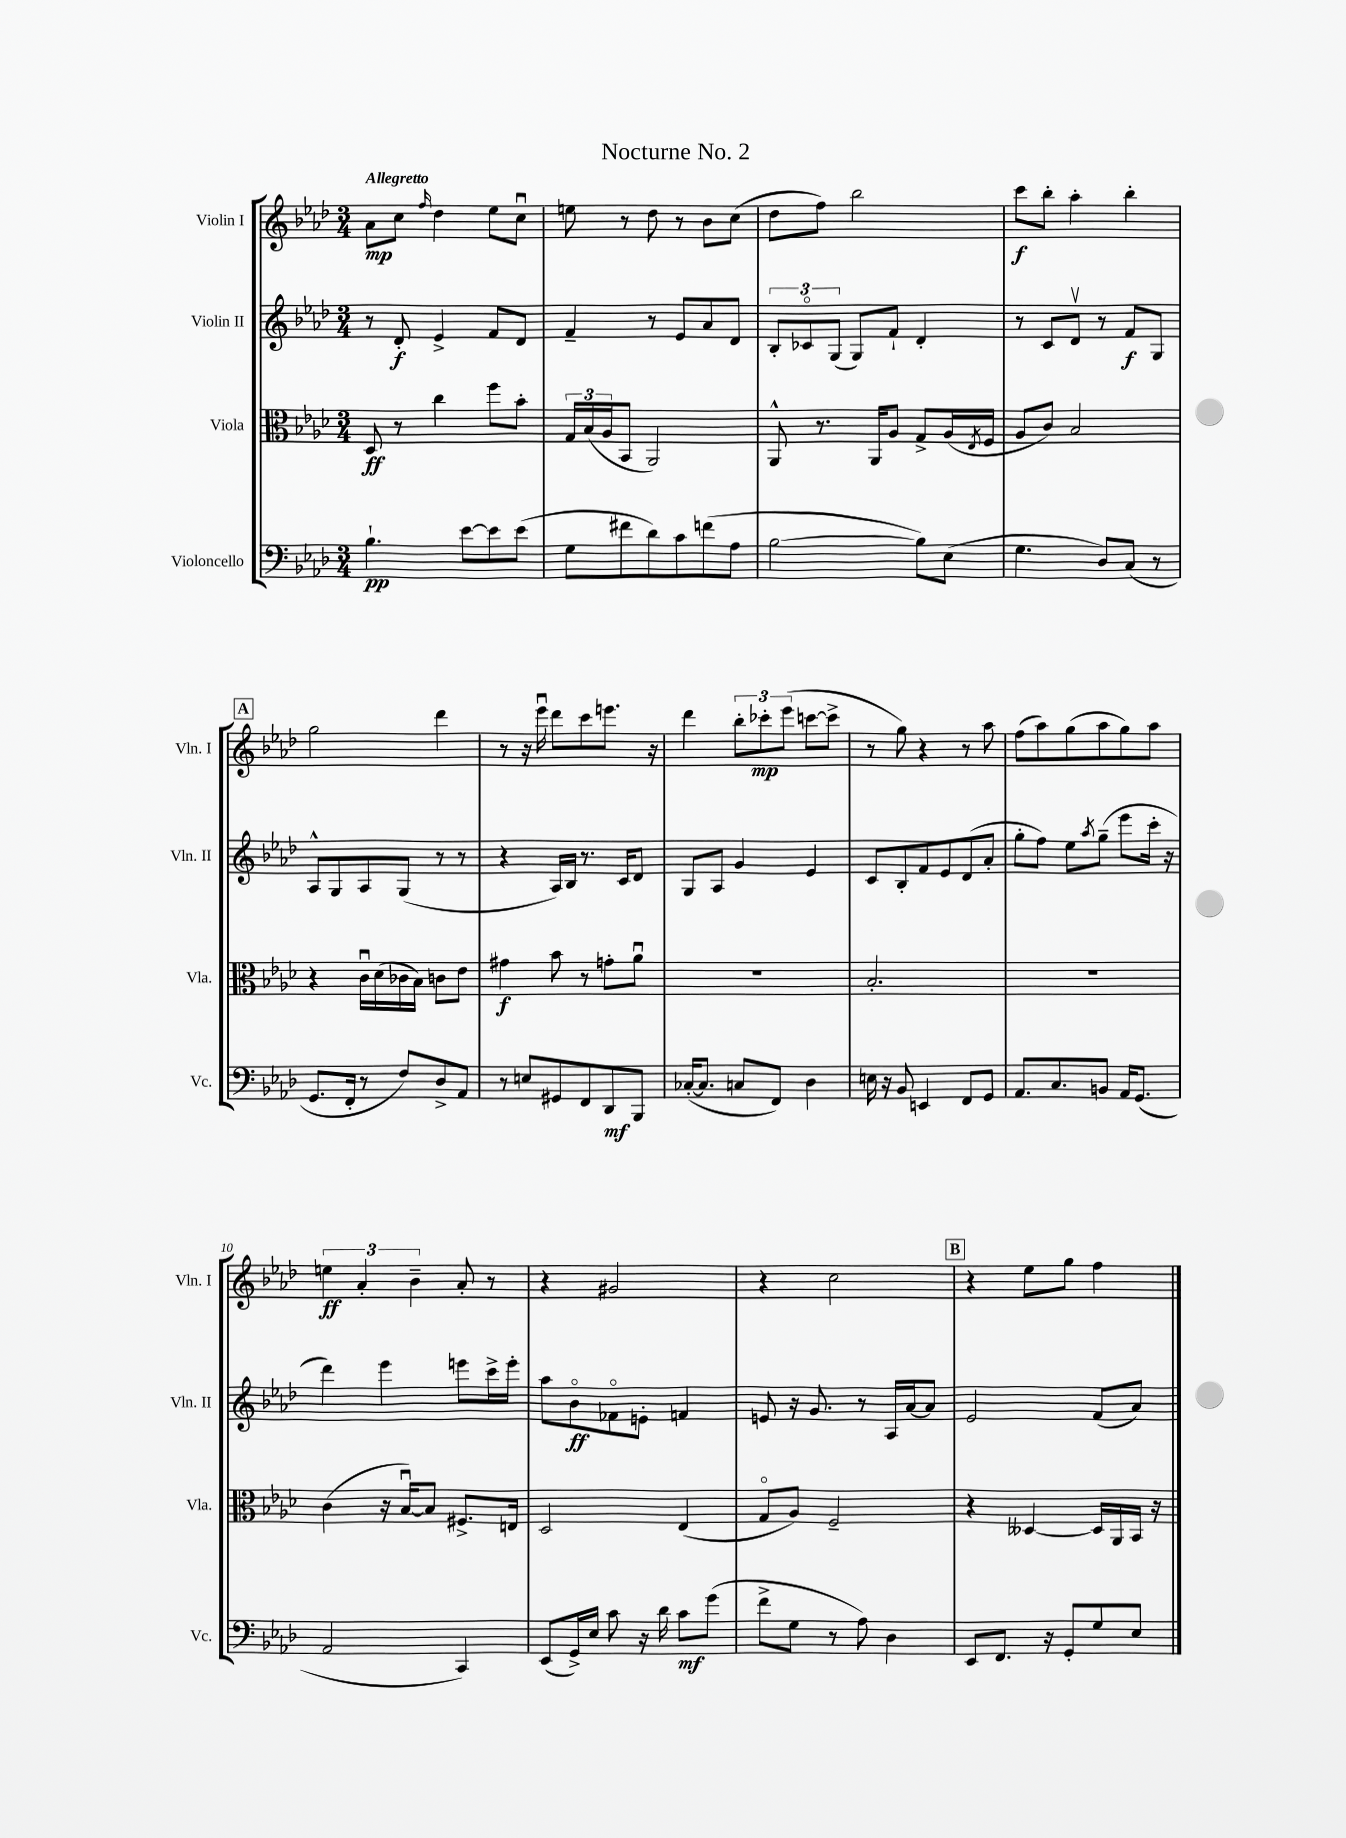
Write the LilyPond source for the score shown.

\header { title = "Nocturne No. 2" }
<<
\new StaffGroup <<
\new Staff = "s0" \with { instrumentName = "Violin I" shortInstrumentName = "Vln. I" } {
    \clef treble \key aes \major \numericTimeSignature \time 3/4 \tempo "Allegretto"
    aes'8\mp c''8 \grace { f''16 } des''4 ees''8 c''8\downbow |
    e''8 r8 des''8 r8 bes'8 c''8( |
    des''8 f''8) bes''2 |
    c'''8\f bes''8-. aes''4-. bes''4-. |
    \mark \markup { \box "A" } g''2 des'''4 |
    r8 r16 ees'''16\downbow des'''8 c'''8 e'''8. r16 |
    des'''4 \tuplet 3/2 { bes''8-. ces'''8-.\mp ees'''8( } c'''8~ c'''8-> |
    r8 g''8) r4 r8 aes''8 |
    f''8( aes''8) g''8( aes''8 g''8) aes''8 |
    \tuplet 3/2 { e''4\ff aes'4-. bes'4-- } aes'8-. r8 |
    r4 gis'2 |
    r4 c''2 |
    \mark \markup { \box "B" } r4 ees''8 g''8 f''4 \bar "|." |
}
\new Staff = "s1" \with { instrumentName = "Violin II" shortInstrumentName = "Vln. II" } {
    \clef treble \key aes \major \numericTimeSignature \time 3/4
    r8 des'8-.\f ees'4-> f'8 des'8 |
    f'4-- r8 ees'8 aes'8 des'8 |
    \tuplet 3/2 { bes8-. ces'8\flageolet g8( } g8) f'8-! des'4-. |
    r8 c'8 des'8\upbow r8 f'8\f g8 |
    \mark \markup { \box "A" } aes8-^ g8 aes8 g8( r8 r8 |
    r4 aes16) bes16 r8. c'16 des'8 |
    g8 aes8 g'4 ees'4 |
    c'8 bes8-. f'8 ees'8 des'8( aes'8-. |
    g''8-. f''8) ees''8 \acciaccatura { aes''8 } g''8--( ees'''8 c'''16-. r16 |
    des'''4) ees'''4 e'''8 c'''16-> e'''16-. |
    aes''8 bes'8\flageolet\ff fes'8\flageolet e'8-. f'4 |
    e'8 r16 g'8. r8 aes16 aes'16~ aes'8 |
    \mark \markup { \box "B" } ees'2 f'8( aes'8) \bar "|." |
}
\new Staff = "s2" \with { instrumentName = "Viola" shortInstrumentName = "Vla." } {
    \clef alto \key aes \major \numericTimeSignature \time 3/4
    des8\ff r8 c''4 f''8 bes'8-. |
    \tuplet 3/2 { g16 bes16( aes16 } bes,8 aes,2) |
    aes,8-^ r8. aes,16 aes8 g8-> aes16( \acciaccatura { ees8 } f16 |
    aes8 c'8) bes2 |
    \mark \markup { \box "A" } r4 c'16\downbow des'16( ces'16 bes16) c'8 ees'8 |
    gis'4\f bes'8 r8 g'8-. aes'8\downbow |
    R2. |
    bes2.-. |
    R2. |
    c'4( r16 bes16~\downbow) bes8 fis8.-> e16 |
    des2 ees4( |
    g8\flageolet aes8) f2-- |
    \mark \markup { \box "B" } r4 deses4~ deses16 aes,16 bes,16 r16 \bar "|." |
}
\new Staff = "s3" \with { instrumentName = "Violoncello" shortInstrumentName = "Vc." } {
    \clef bass \key aes \major \numericTimeSignature \time 3/4
    bes4.-!\pp ees'8~ ees'8 ees'8( |
    g8 fis'8 des'8) c'8 f'8( aes8 |
    bes2~ bes8) ees8( |
    g4. des8) c8( r8 |
    \mark \markup { \box "A" } g,8. f,16-. r8 f8) des8-> aes,8 |
    r8 e8 gis,8 f,8 des,8\mf bes,,8 |
    ces16~-.( ces8. c8 f,8) des4 |
    e16 r16 bes,8 e,4 f,8 g,8 |
    aes,8. c8. b,8 aes,16 g,8.( |
    aes,2 c,4) |
    ees,8( g,16->) ees16 c'8 r16 des'16 c'8\mf g'8( |
    f'8-> g8 r8 aes8) des4 |
    \mark \markup { \box "B" } ees,8 f,8. r16 g,8-. g8 ees8 \bar "|." |
}
>>
>>
